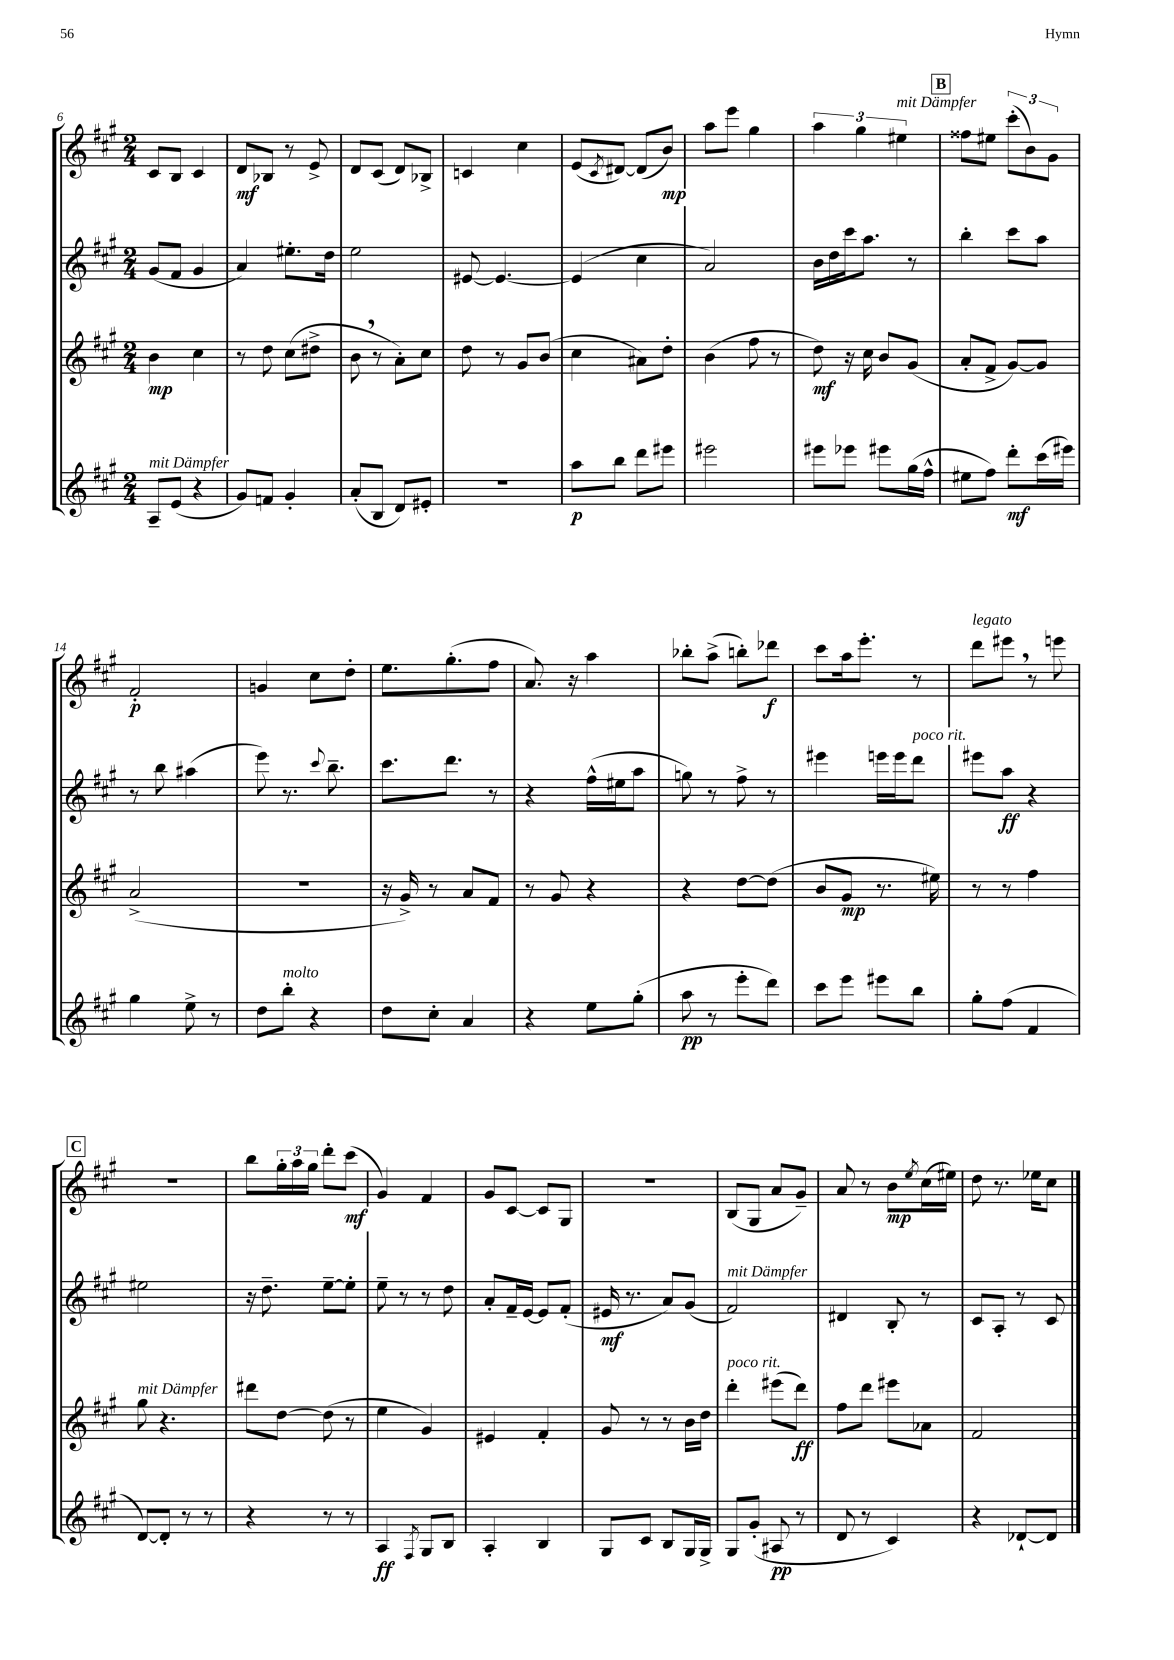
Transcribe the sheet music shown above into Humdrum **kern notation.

**kern	**kern	**kern	**kern
*staff4	*staff3	*staff2	*staff1
*clefG2	*clefG2	*clefG2	*clefG2
*k[f#c#g#]	*k[f#c#g#]	*k[f#c#g#]	*k[f#c#g#]
*M2/4	*M2/4	*M2/4	*M2/4
8A~	4b	(8g#	8c#
(8e	.	8f#	8B
4r	4cc#	4g#	4c#
=	=	=	=
8g#)	8r	4a)	8d
8f	8dd	.	8B-
4g#'	(8cc#	8.ee#'	8r
.	8dd#^	.	8e^
.	.	16dd	.
=	=	=	=
(8a'	8b	2ee	8d
8B	8r	.	(8c#
8d)	8a')	.	8d)
8e#'	8cc#	.	8B-^
=	=	=	=
2r	8dd	[8e#	4c
.	8r	4.e#_	.
.	8g#	.	4cc#
.	(8b	.	.
=	=	=	=
8aa	4cc#	(4e#]	(8e
.	.	.	8qc#
8bb	.	.	[8d#)
8ddd	8a#)	4cc#	(8d#]
8eee#	8dd'	.	8b)
=	=	=	=
2eee#	(4b	2a)	8aa
.	.	.	8eee
.	8ff#	.	4gg#
.	8r	.	.
=	=	=	=
8eee#	8dd)	16b	6aa
.	.	16dd	.
8eee-	16r	16ccc#	.
.	.	.	6gg#
.	16cc#	8.aa	.
8eee#	8b	.	.
.	.	.	6ee#
(16gg#	(8g#	8r	.
16ff#^^	.	.	.
=	=	=	=
8ee#	8a'	4bb'	8ff##
8ff#)	8f#^	.	8ee#
8ddd'	[8g#)	8ccc#	(12ccc#'
.	.	.	12b)
(16ccc#	8g#]	8aa	.
.	.	.	12g#
16eee#)	.	.	.
=	=	=	=
4gg#	(2a^	8r	2f#'
.	.	8bb	.
8ee^	.	(4aa#	.
8r	.	.	.
=	=	=	=
8dd	2r	8eee)	4g
8bb'	.	8.r	.
4r	.	.	8cc#
.	.	8qqccc#	.
.	.	8.bb~	.
.	.	.	8dd'
=	=	=	=
8dd	16r	8.ccc#	8.ee
.	16g#^)	.	.
8cc#'	8r	.	.
.	.	8.ddd	(8.gg#'
4a	8a	.	.
.	8f#	8r	8ff#
=	=	=	=
4r	8r	4r	8.a)
.	8g#	.	.
.	.	.	16r
8ee	4r	(16ff#^^	4aa
.	.	16ee#	.
(8gg#'	.	8aa	.
=	=	=	=
8aa	4r	8gg)	8bb-'
8r	.	8r	(8aa^
8eee'	[8dd	8ff#^	8bb')
8ddd)	(8dd]	8r	8ddd-
=	=	=	=
8ccc#	8b	4eee#	8ccc#
8eee	8g#	.	16aa
.	.	.	8.eee'
8eee#	8.r	16eee	.
.	.	16eee	.
8bb	.	8ddd	8r
.	16ee#)	.	.
=	=	=	=
8gg#'	8r	8eee#	8ddd
(8ff#	8r	8aa	8eee#
4f#	4ff#	4r	8r
.	.	.	8eee
=	=	=	=
[8d)	8gg#	2ee#	2r
8d']	4.r	.	.
8r	.	.	.
8r	.	.	.
=	=	=	=
4r	8ddd#	16r	8bb
.	.	8.dd~	.
.	[8dd	.	24gg#'
.	.	.	24aa
.	.	.	24gg#
8r	(8dd]	[8ee~	8ddd'
8r	8r	8ee']	(8ccc#
=	=	=	=
4A	4ee	8ee~	4g#)
.	.	8r	.
8qF#	.	.	.
8G#	4g#)	8r	4f#
8B	.	8dd	.
=	=	=	=
4A'	4e#	8a'	8g#
.	.	16f#~	[8c#
.	.	[16e	.
4B	4f#'	8e]	8c#]
.	.	(8f#'	8G#
=	=	=	=
8G#	8g#	16e#	2r
.	.	8.r	.
8c#	8r	.	.
8B	8r	8a)	.
16G#	16b	(8g#	.
16G#^	16dd	.	.
=	=	=	=
8G#	4ddd'	2f#)	(8B
(8g#'	.	.	8G#
8A#	(8eee#	.	8a
8r	8ddd)	.	8g#~)
=	=	=	=
8d	8ff#	4d#	8a
8r	8ddd	.	8r
4c#)	8eee#	8B'	8b
.	.	.	8qee
.	8a-	8r	(16cc#
.	.	.	16ee#)
=	=	=	=
4r	2f#	8c#	8dd
.	.	8A'	8.r
[8d-`	.	8r	.
.	.	.	16ee-
8d-]	.	8c#	8cc#
==	==	==	==
*-	*-	*-	*-
